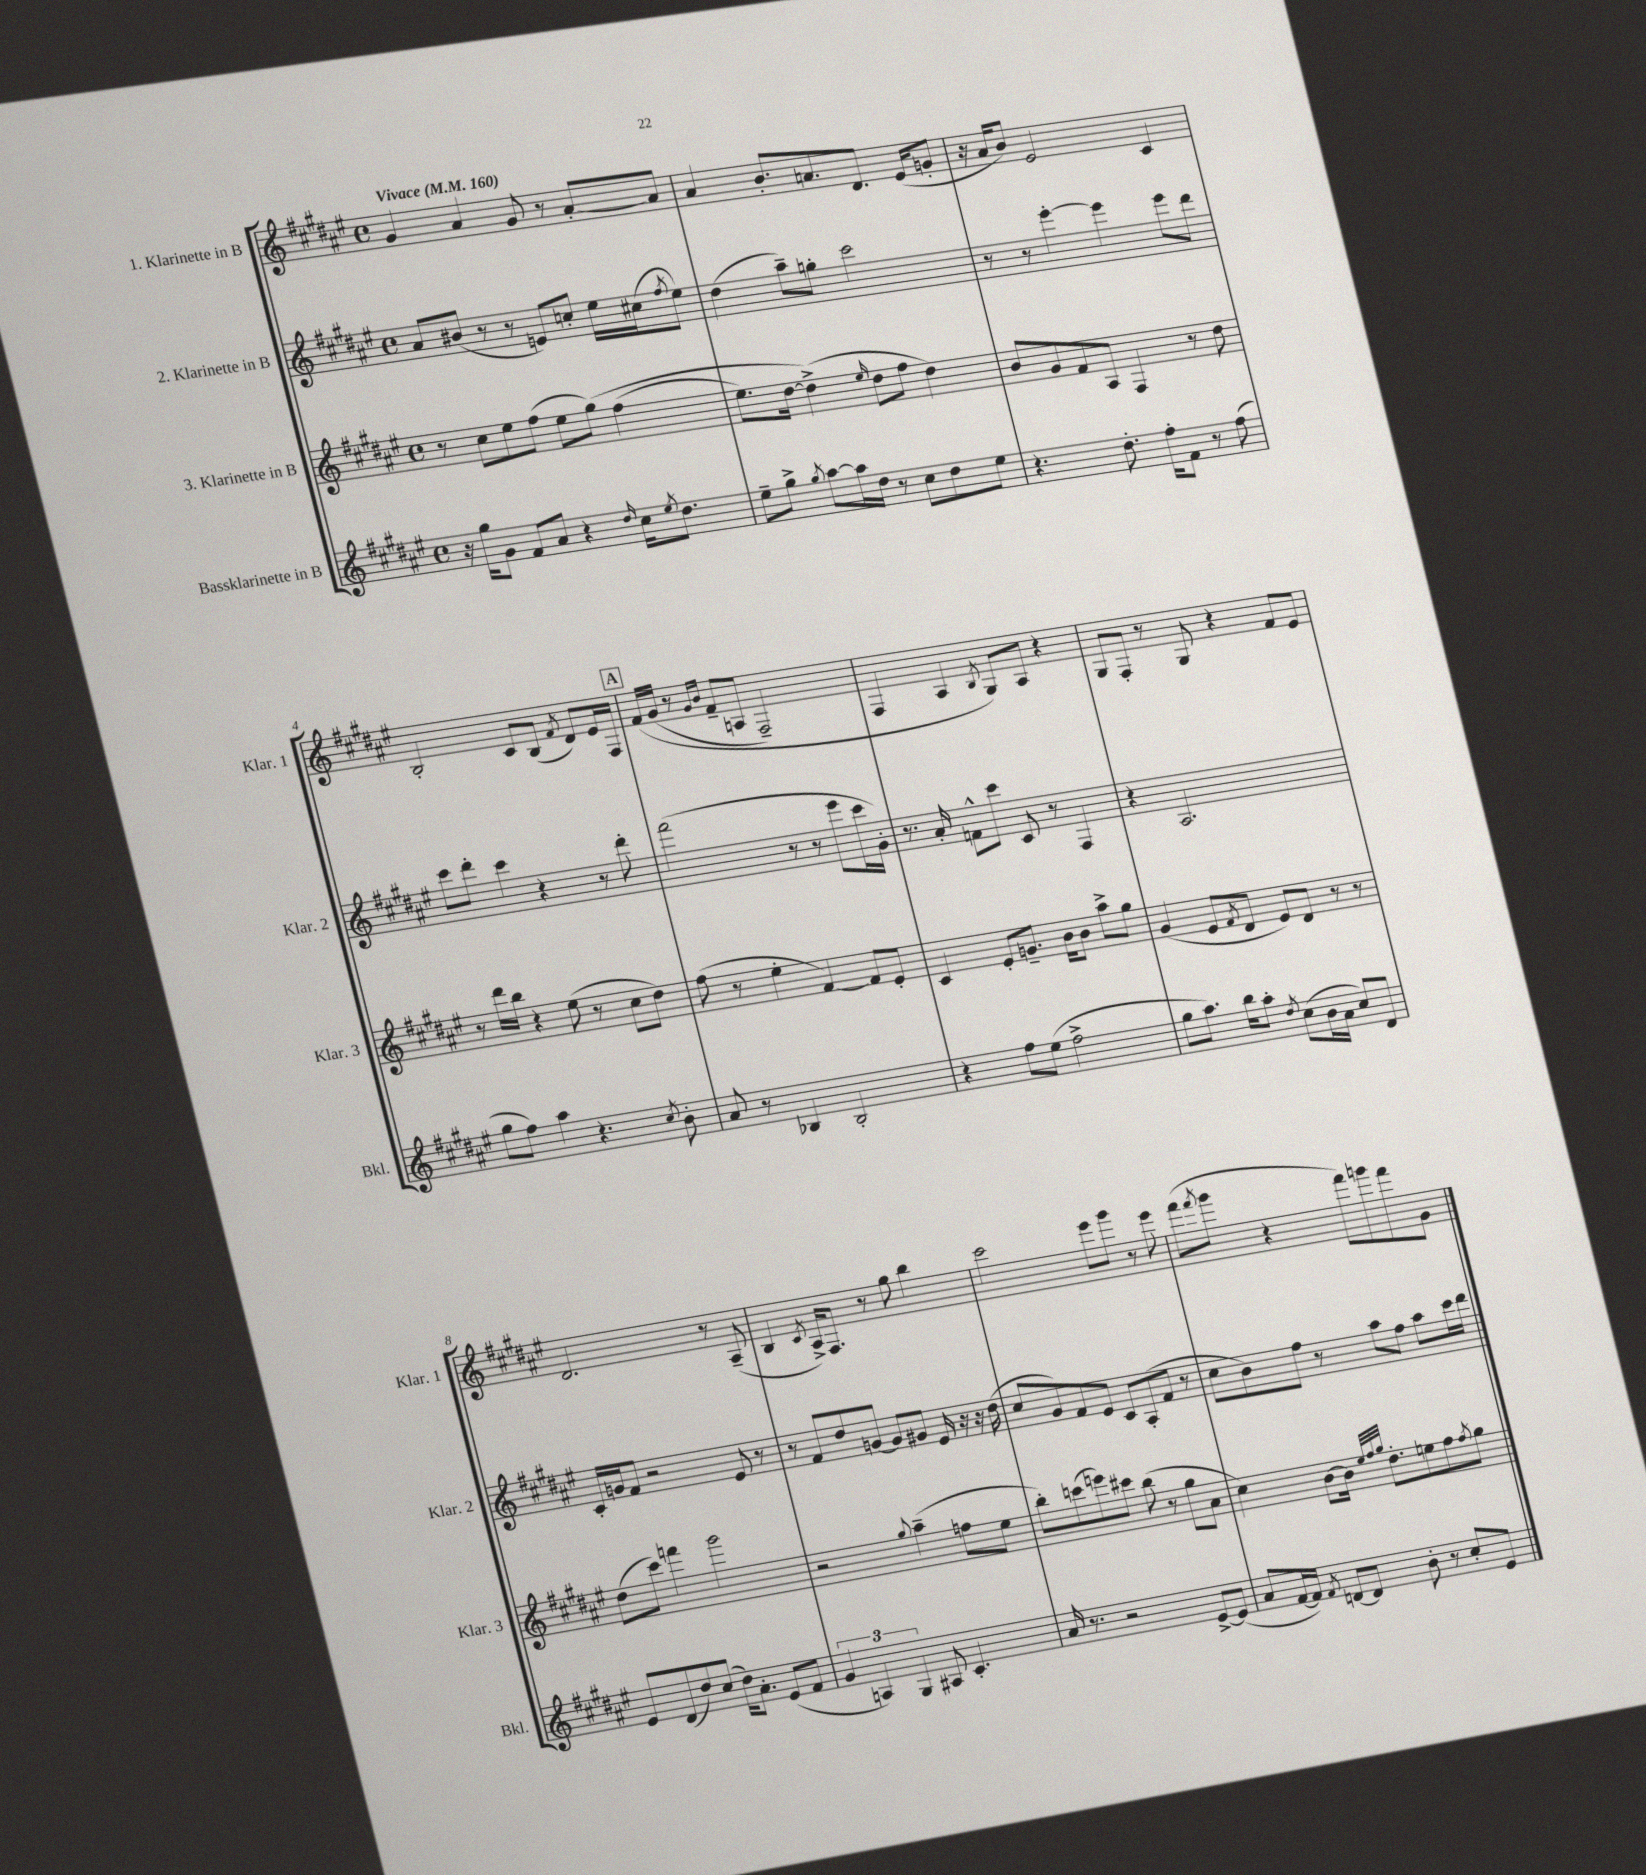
<<
\new StaffGroup <<
\new Staff = "s0" \with { instrumentName = "1. Klarinette in B" shortInstrumentName = "Klar. 1" } {
    \clef treble \key fis \major \defaultTimeSignature \time 4/4 \tempo "Vivace" 4 = 160
    gis'4 ais'4 gis'8 r8 ais'8~-. ais'8 |
    ais'4 b'8.-. a'8. dis'8. eis'16( g'8-. |
    r16 ais'16 b'8) eis'2 cis'4 |
    b2-. cis'8 b8( \acciaccatura { fis'8 } dis'8) eis'16 fis16 |
    \mark \markup { \box "A" } fis'16\( gis'16( r8 \grace { gis'16 b'16 } fis'8-- a8 fis2--) |
    fis4 ais4 \acciaccatura { b8 } gis8\) ais8 r4 |
    gis8 fis8-. r8 gis8 r4 fis'8 eis'8 |
    dis'2. r8 ais8--( |
    b4 \acciaccatura { cis'8 } ais16->) fis8. r8 gis''8 b''4 |
    cis'''2 eis'''8 gis'''8 r8 eis'''8 |
    fis'''8( \acciaccatura { fis'''8 } gis'''8 r4 fis'''8) g'''8 fis'''8 gis'8 \bar "|." |
}
\new Staff = "s1" \with { instrumentName = "2. Klarinette in B" shortInstrumentName = "Klar. 2" } {
    \clef treble \key fis \major \defaultTimeSignature \time 4/4
    ais'8 bis'8( r8 r8 e'8) c''8-. eis''16 cis''16( \acciaccatura { fis''8 } eis''8) |
    dis''4( ais''8--) g''8-. cis'''2 |
    r8 r8 eis'''4~-. eis'''4 eis'''8 dis'''8 |
    cis'''8 dis'''8-. cis'''4 r4 r8 dis'''8-. |
    \mark \markup { \box "A" } fis'''2( r8 r8 eis'''8 cis'''16 gis'16-.) |
    r8. ais'16-. f'8-^ cis'''8 cis'8 r8 fis4 |
    r4 ais2. |
    cis'16-. g'16 fis'8 r2 eis'8 r8 |
    r8 fis'8 dis''8 g'8~ g'8 gis'8 eis'16 r16 r16 dis''16( |
    cis''8 gis'8) fis'8 eis'8 cis'8 ais8-.( fis'8 r8 |
    cis''8 b'8) fis''8 r8 ais''8 fis''8 ais''8 cis'''16 dis'''16 \bar "|." |
}
\new Staff = "s2" \with { instrumentName = "3. Klarinette in B" shortInstrumentName = "Klar. 3" } {
    \clef treble \key fis \major \defaultTimeSignature \time 4/4
    r8 cis''8 eis''8 fis''8( eis''8 gis''8)\( fis''4( |
    eis''8.) dis''16~ dis''4->(\) \grace { eis''16 } dis''8 fis''8 dis''4) |
    b'8 gis'8 fis'8 ais8 fis4 r8 dis''8 |
    r8 dis'''16 b''16 r4 eis''8( r8 cis''8 dis''8) |
    \mark \markup { \box "A" } fis''8( r8 eis''4-. fis'4~) fis'8 eis'8-. |
    cis'4 eis'8-. g'8.-- b'16 b'8 ais''8-> gis''8 |
    gis'4( eis'8 \acciaccatura { fis'8 } dis'8 eis'8) dis'8 r8 r8 |
    dis''8( cis'''8) f'''4 gis'''2 |
    r2 \appoggiatura { gis''8 } ais''4--( f''8 eis''8 |
    b''8-.) c'''8( e'''8) cis'''8 b''8( r8 gis''8 ais'8 |
    cis''4) b'8~ b'16 \grace { eis''32 fis''32 gis''32 } dis''8.-. e''8 fis''8 \acciaccatura { fis''8 } gis''8 \bar "|." |
}
\new Staff = "s3" \with { instrumentName = "Bassklarinette in B" shortInstrumentName = "Bkl." } {
    \clef treble \key fis \major \defaultTimeSignature \time 4/4
    r16 gis''16 gis'8 fis'8 ais'8 r4 \grace { dis''16 } cis''16 \acciaccatura { eis''8 } dis''8. |
    eis''8-- gis''8-> \acciaccatura { gis''8 } ais''8~ ais''16 dis''16 r8 cis''8 dis''8 eis''8 |
    r4. dis''8.-. fis''16-. fis'8 r8 fis''8( |
    gis''8 fis''8) ais''4 r4. \acciaccatura { cis''8 } b'8-. |
    \mark \markup { \box "A" } ais'8 r8 bes4 bes2-. |
    r4 fis''8 eis''8( fis''2-> |
    gis''8 ais''8.) b''16 ais''8-. \acciaccatura { dis''8 } cis''8( b'16 ais'16 cis''8) dis'8 |
    eis'8 dis'8( dis''8) cis''8( dis''16) ais'8.-. eis'8( fis'8 |
    \tuplet 3/2 { gis'4 a4) gis4 } ais8 cis'4.-. |
    ais'16 r8. r2 eis'8~-> eis'8( |
    ais'8 fis'16~ fis'16) \acciaccatura { fis'8 } d'8~ d'8 b'8-. r8 cis''8-. eis'8 \bar "|." |
}
>>
>>
